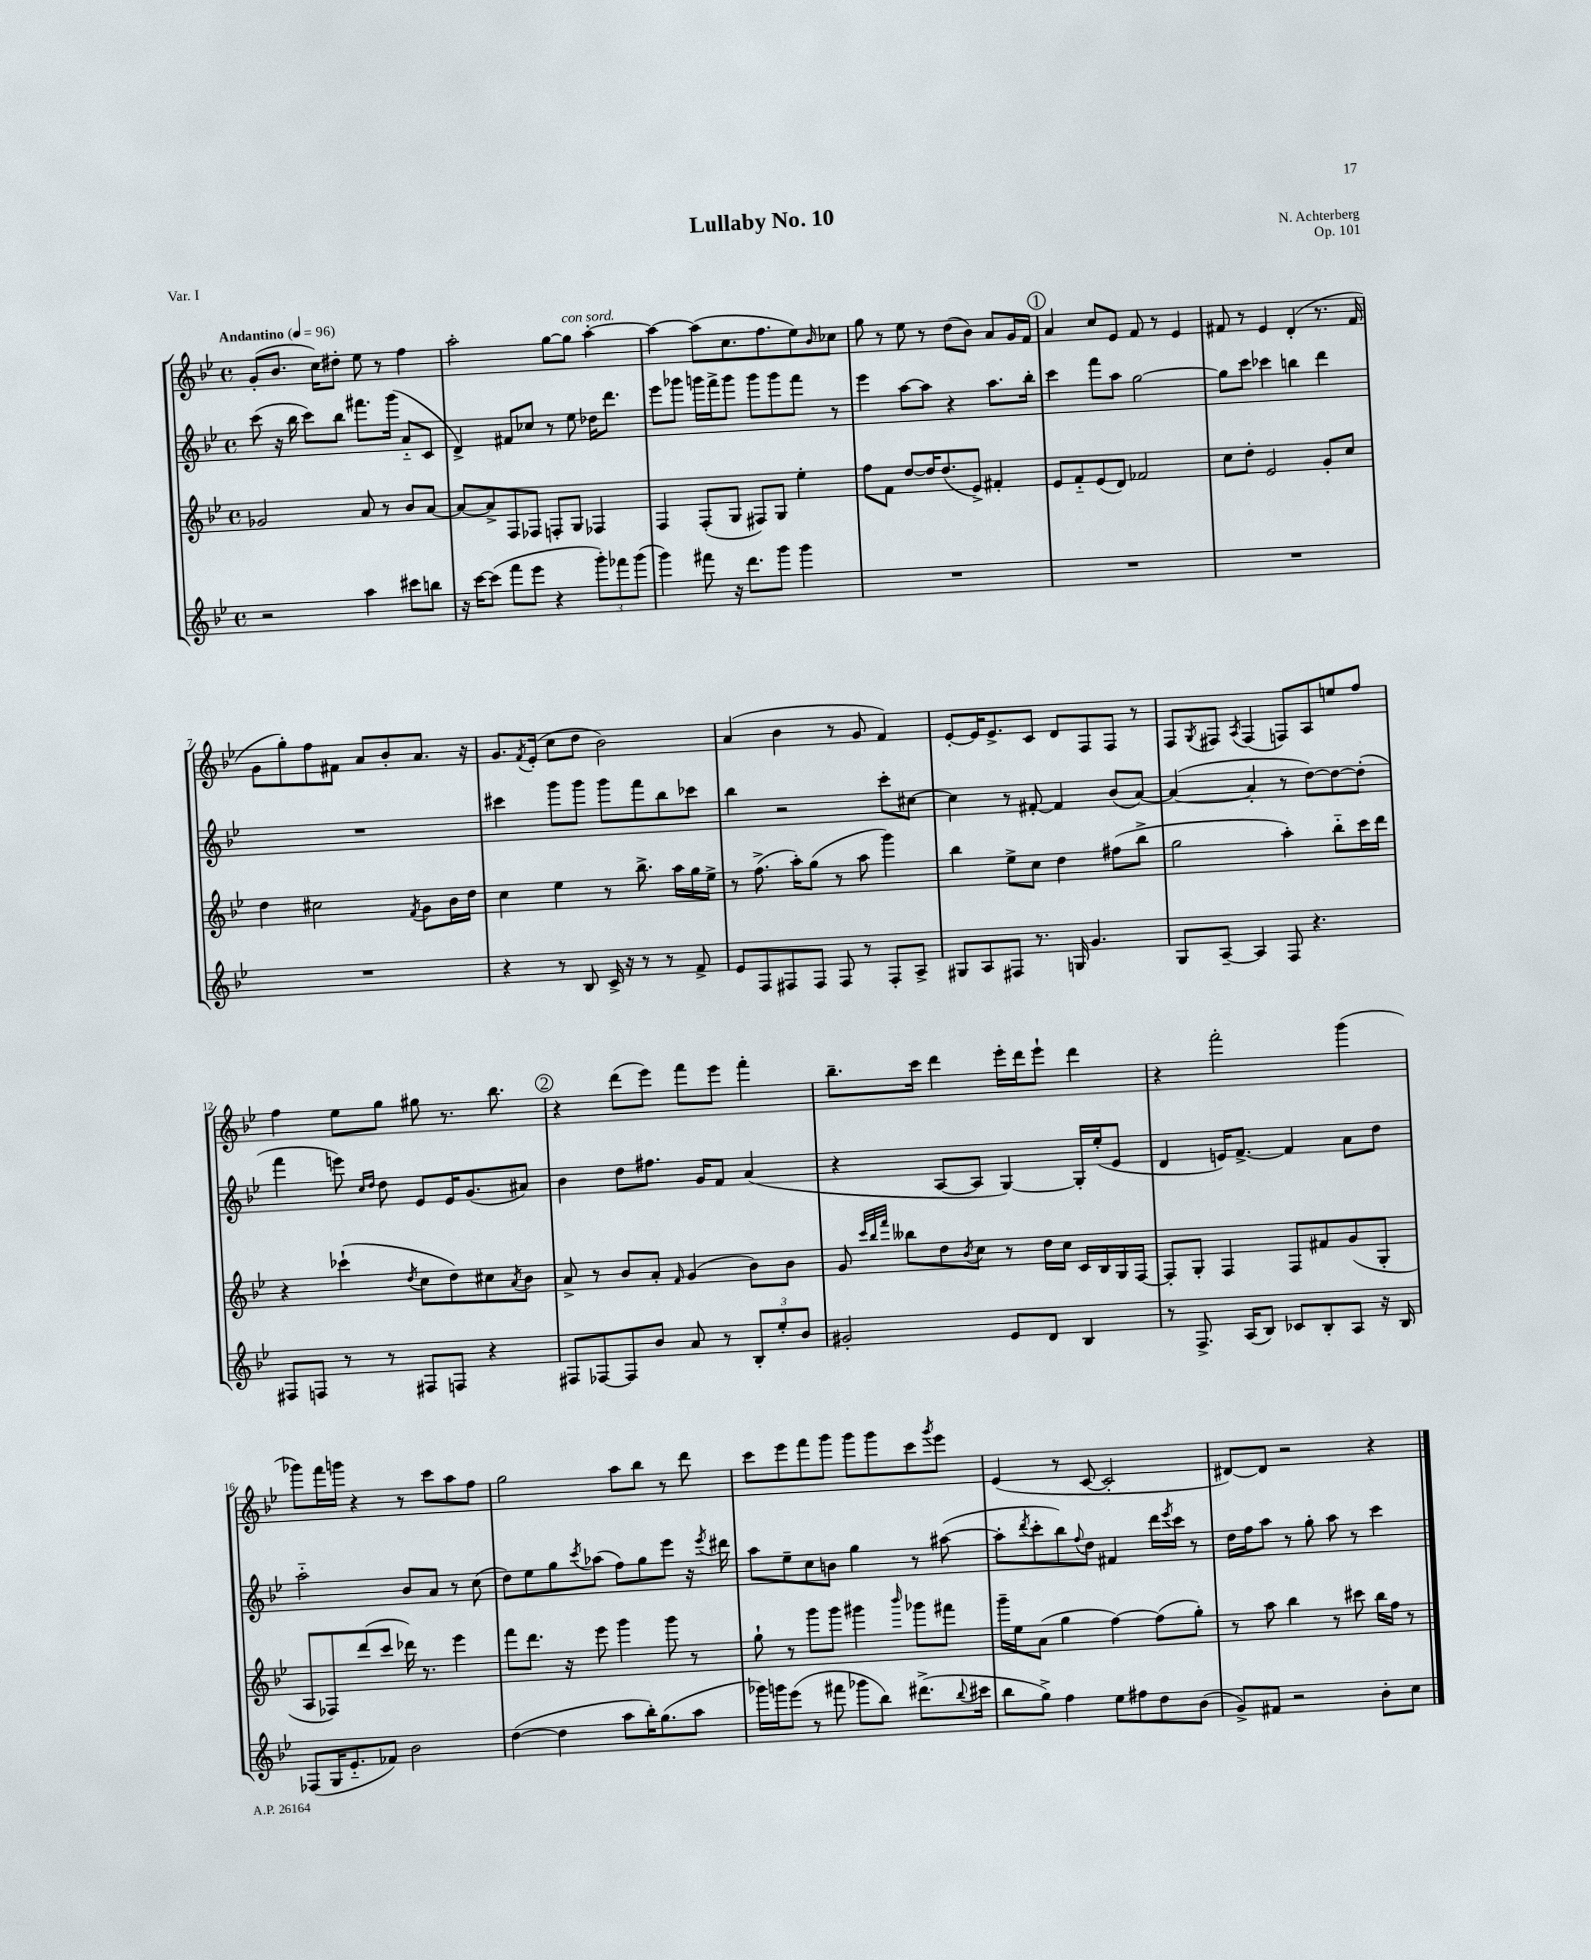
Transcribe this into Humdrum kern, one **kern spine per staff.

**kern	**kern	**kern	**kern
*part4	*part3	*part2	*part1
*staff4	*staff3	*staff2	*staff1
*clefG2	*clefG2	*clefG2	*clefG2
*k[b-e-]	*k[b-e-]	*k[b-e-]	*k[b-e-]
*M4/4	*M4/4	*M4/4	*M4/4
*met(c)	*met(c)	*met(c)	*met(c)
*MM96	*MM96	*MM96	*MM96
=1	=1	=1	=1
!	!	!	!LO:TX:a:B:t=Andantino
2r	2g-X/	(8ccc\	(8g'/L
.	.	16r	8.b-/J
.	.	16bb-\	.
.	.	8ccc\L)	.
.	.	.	16cc\KL)
.	.	8bb-\J	8dd#X'\J
4aa\	8a/	8.fff#X\L	8ee-\
.	8r	.	8r
.	.	(16ggg\Jk	.
8ccc#X\L	8b-/L	8a/L	4ff\
8bbn\J	[8a/J	8c/J	.
=2	=2	=2	=2
16r	8a/L_	4d^/)	2aa'\
[16ccc\KL	.	.	.
(8ccc\J]	8a^/]	.	.
8fff\L	8F/	8f#X/L	.
8eee-\J	8F-X/J	8cc-X/J	.
4r	8Fn'/L	8r	[8gg\L
!	!	!	!LO:TX:a:i:t=con sord.
.	8G/J	8ee-\	8gg\J]
12ggg'\L)	4F-X/	16dd-X\KL	[4aa'\
.	.	8.ddd\J	.
12fff-X\	.	.	.
(12ggg\J	.	.	.
=3	=3	=3	=3
4ggg\)	4F/	8eee-\L	4aa\_
.	.	8ggg-X\J	.
8fff#X\	(8F'/L	16gggn\LL	(8aa\L]
.	.	16fff^\J	.
16r	8G/J	8ggg\J	8.cc\
8.ddd\L	.	.	.
.	8F#X/L)	8ggg\L	.
.	.	.	8.ff\
8ggg\J	8G/J	8ggg\	.
4ggg\	4ee-'\	8fff\J	8ee-\)
.	.	.	16qqb-/
.	.	8r	8cc-X\J
=4	=4	=4	=4
1r	8ff\L	4eee-\	8gg\
.	8f\J	.	8r
.	[8dd/L	[8aa\L	8ee-\
.	16dd/K]	8aa\J]	8r
.	(8.dd/	.	.
.	.	4r	(8dd\L
.	8e-^/J)	.	8b-\J)
.	4f#X'/	8.aa\L	8a/L
.	.	.	16g/L
.	.	16bb-'\Jk	16f/JJ
!!LO:REH:place=s1:t=1
=5	=5	=5	=5
1r	8e-/L	4ccc\	4a/
.	8f/	.	.
.	(8e-/	8fff\L	8cc/L
.	8d/J)	8aa\J	8e-/J
.	2f-X/	[2gg\	8f/
.	.	.	8r
.	.	.	4e-/
=6	=6	=6	=6
1r	8cc\L	8gg\L]	8f#X/
.	8dd'\J	8ccc\J	8r
.	2e-/	4ccc-X\	4e-/
.	.	4bbn\	(4d'/
.	8g'/L	4ddd\	8.r
.	8cc/J	.	.
.	.	.	16f#/
!!LO:LB:g=z
=7	=7	=7	=7
1r	4dd\	1r	8g\L
.	.	.	8gg'\)
.	2cc#X\	.	8ff\
.	.	.	8f#X\J
.	.	.	8a/L
.	.	.	8b-'/
.	8qf/	.	.
.	8g\L	.	8.a/J
.	16b-\L	.	.
.	16dd\JJ	.	16r
=8	=8	=8	=8
4r	4cc\	4ccc#X\	8.g/L
.	.	.	8qf/
.	.	.	(16e-'/Jk
8r	4ee-\	8ggg\L	8cc\L
8B-/	.	8ggg\J	8dd\J
16c^/	8r	8ggg\L	2b-\)
16r	.	.	.
8r	8.bb-^\	8fff\	.
8r	.	8bb-\	.
.	16aa\LL	.	.
8f^/	16gg\	8ccc-X\J	.
.	16ee-^\JJ	.	.
=9	=9	=9	=9
8e-/L	8r	4bb-\	(4a/
8F/	(8.ff^\	.	.
8F#X/	.	2r	4b-\
.	16aa'\KL)	.	.
8F#/J	(8gg\J	.	.
8F#/	8r	.	8r
8r	8aa\	.	8g/
8F#'/L	4ggg\)	8ccc'\L	4f/)
8A^/J	.	[8cc#X\J	.
=10	=10	=10	=10
8G#X/L	4bb-\	4cc#\]	[8e-'/L
8A/	.	.	16e-/K]
.	.	.	8.e-^/
8F#X/J	8ee-^\L	8r	.
8.r	8cc\J	[8f#X'/	8c/J
.	4dd\	4f#/]	8d/L
16Gn/	.	.	.
4.g/	.	.	8F/
.	(8ff#X\L	(8b-/L	8F/J
.	8bb-^\J	[8a/J)	8r
=11	=11	=11	=11
8G/L	2gg\	(4a/_	8F/L
.	.	.	8qG/
[8A~/J	.	.	8F#X/J
.	.	.	8qA/
4A/]	.	4a'/]	(4F#/
8F/	4aa'\)	8r	8Fn/L)
4.r	.	[8dd\L)	8A/
.	8bb-\L	8dd\_	8een/
.	16ccc\L	(8dd'\J]	8ff/J
.	16ddd\JJ	.	.
!!LO:LB:g=z
=12	=12	=12	=12
8F#X/L	4r	4fff\	4ff\
8Fn/J	.	.	.
8r	(4ccc-X`\	8eeen\)	8ee-\L
.	.	16qqcc/LL	.
.	.	16qqdd/JJ	.
8r	.	8dd\	8gg\J
.	8qdd/	.	.
8F#X/L	8cc\L	8e-/L	8gg#X\
8Fn/J	8dd\)	16e-/K	8.r
.	.	(8.g/	.
4r	8cc#X\	.	.
.	.	.	8.bb-\
.	8qa/	.	.
.	8b-\J	8a#X/J)	.
!!LO:REH:place=s1:t=2
=13	=13	=13	=13
8F#X/L	8a^/	4b-\	4r
[8F-X/	8r	.	.
8F-/]	8b-/L	8dd\L	(8ddd\L
8b-/J	8a'/J	8.ff#X\J	8eee-\J)
.	16qqf/	.	.
8a/	(4g/	.	8fff\L
.	.	16g/KL	.
8r	.	8f/J	8eee-\J
12B-'/L	8b-\L)	(4a/	4fff'\
12ee-'/	.	.	.
.	8b-\J	.	.
12b-/J	.	.	.
=14	=14	=14	=14
2g#X'/	8g/	4r	8.bb-~\L
.	32qqccc/LLL	.	.
.	32qqbb-/	.	.
.	32qqfff/JJJ	.	.
.	8bb--X\L	.	.
.	.	.	16ccc\Jk
.	8dd\	[8A/L	4ddd\
.	8qb-/	.	.
.	8cc\J	8A/J]	.
8e-/L	8r	[4G/)	16eee-'\LL
.	.	.	16ddd\J
8d/J	16dd\LL	.	8eee-`\J
.	16cc\JJ	.	.
4B-/	16c/LL	16G'/LL]	4ddd\
.	16B-/	(16ee-'/J	.
.	16G/	8e-/J	.
.	[16F/JJ	.	.
=15	=15	=15	=15
8r	8F'/L]	4d/	4r
8.F^/	8G'/J	.	.
.	4F/	16en/KL)	2fff'\
(16A/KL	.	[8.f^/J	.
8B-/J)	.	.	.
8c-X/L	8F/L	4f/]	.
8B-'/	8f#X/	.	.
8A/J	(8g/	8a\L	(4ggg\
16r	8G'/J	8dd\J	.
16B-/	.	.	.
!!LO:LB:g=z
=16	=16	=16	=16
(8F-X/L	8A/L	2aa\	8ggg-X\L)
16G/K	8F-X/)	.	16fff\L
8.e-/	.	.	16gggn\JJ
.	(8ddd/	.	4r
8f-X/J)	8ccc/J	.	.
2b-\	16ddd-X\)	8b-/L	8r
.	8.r	.	.
.	.	8a/J	8ccc\L
.	4eee-\	8r	8aa\
.	.	(8cc\	8ff\J
=17	=17	=17	=17
([4dd\	8fff\L	8dd\L)	2gg\
.	8.ddd\J	8ee-\	.
4dd\]	.	8gg\	.
.	16r	.	.
.	.	8qccc/	.
.	8eee-\	(8aa-X\J	.
8aa\L	4ggg\	8ff\L)	8aa\L
16bb-'\K)	.	8gg\	8bb-\J
(8.gg\	.	.	.
.	8ggg\	8eee-\J	8r
8aa\J	8r	16r	8ddd\
.	.	8qeee-/	.
.	.	16ddd#X\	.
=18	=18	=18	=18
16ggg-X\LL)	8gg`\	8aa\L	8ccc\L
16gggn\J	.	.	.
(8eee-\J	8r	8ee-~\	8eee-\
8r	8ggg\L	8cc\	8fff\
8fff#X\	8ggg\J	8bn\J	8ggg\J
8ggg-X\L	4ggg#X\	4gg\	8ggg\L
8bb-\J)	.	.	8ggg\
.	16qqbbb-/	.	.
(8.ddd#X^\L	8ggg-X\L	8r	8ccc\
.	.	.	8qggg/
.	8fff#X\J	([8aa#X\	8eee-\J
8qqbb-/	.	.	.
16ccc#X\Jk	.	.	.
=19	=19	=19	=19
8bb-\L	16ggg~\LL	8aa#'\L]	(4e-/
.	16ee-\J	.	.
.	.	8qddd/	.
8gg^\J)	(8a\J	8ccc'\	.
4ff\	4gg\	8bb-\)	8r
.	.	8qqff/	.
.	.	8dd\J	[8c/
8ee-\L	[4ff\)	4f#X/	2c'/]
8ff#X\	.	.	.
8dd\	(8ff\L]	16ddd\LL	.
.	.	8qeee-/	.
.	.	16ccc\JJ	.
(8b-\J	8gg'\J)	8r	.
=20	=20	=20	=20
8g^/L)	8r	16dd\LL	[8d#X/L)
.	.	16ff\J	.
8f#X/J	8aa\	8aa\J	8d#/J]
2r	4bb-\	8r	2r
.	.	8gg'\	.
.	8r	8aa\	.
.	8ccc#X\	8r	.
8b-'\L	16bb-\LL	4ccc\	4r
.	16ff\JJ	.	.
8cc\J	8r	.	.
==	==	==	==
*-	*-	*-	*-
